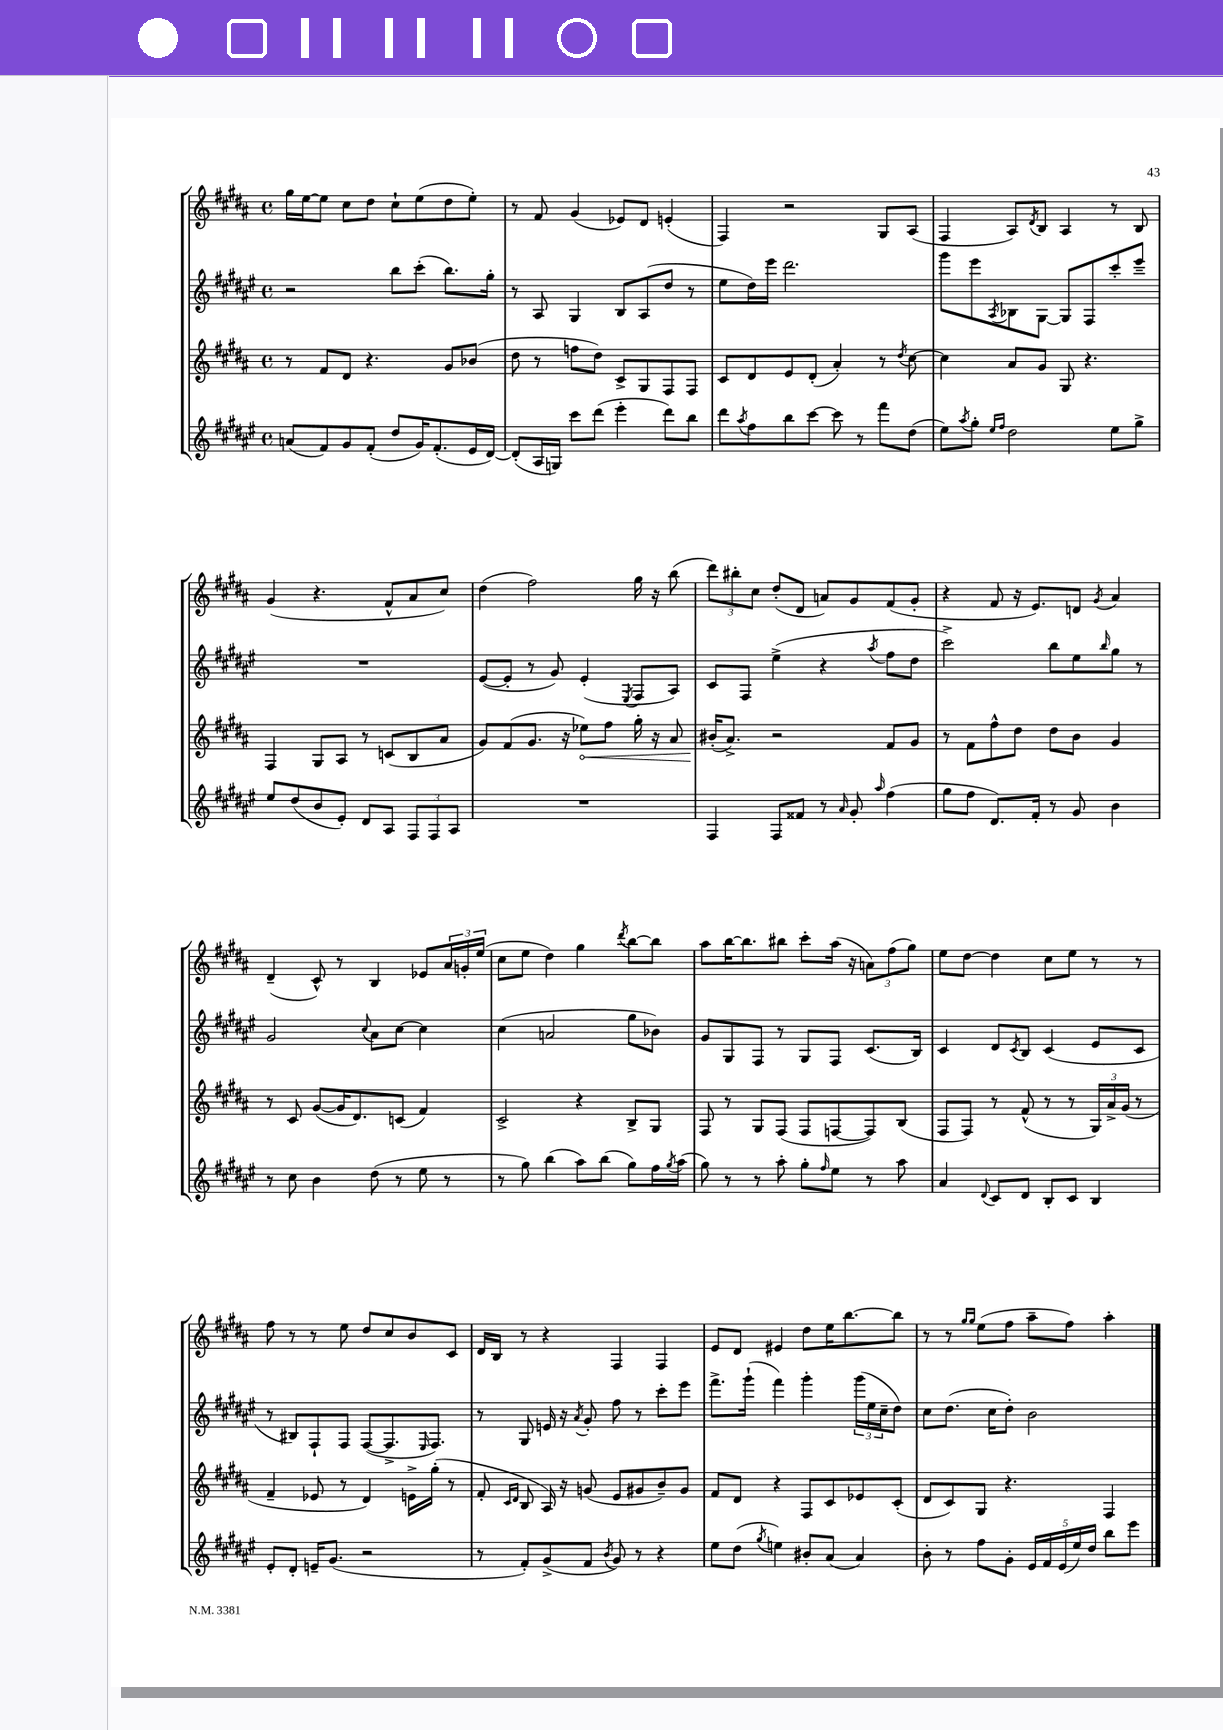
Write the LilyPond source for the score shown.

<<
\new StaffGroup <<
\new Staff = "s0" {
    \clef treble \key b \major \defaultTimeSignature \time 4/4
    gis''16 e''16~ e''8 cis''8 dis''8 cis''8-! e''8( dis''8 e''8-.) |
    r8 fis'8 gis'4( ees'8) dis'8 e'4-.( |
    fis4) r2 gis8 ais8( |
    fis4 ais8) \acciaccatura { dis'8 } b8 ais4 r8 b8 |
    gis'4( r4. fis'8-^ ais'8 cis''8) |
    dis''4( fis''2) gis''16 r16 b''8( |
    \tuplet 3/2 { dis'''8) bis''8-. cis''8 } dis''8-.( dis'8 a'8) gis'8 fis'8( gis'8-. |
    r4 fis'8 r16 e'8.) d'8 \acciaccatura { gis'8 } ais'4 |
    dis'4--( cis'8-^) r8 b4 ees'8 \tuplet 3/2 { ais'16 g'16-. e''16( } |
    cis''8 e''8 dis''4) gis''4 \acciaccatura { dis'''8 } b''8~ b''8 |
    ais''8 b''16~ b''8. bis''8 cis'''8-. ais''16( r16 \tuplet 3/2 { a'8) fis''8( gis''8) } |
    e''8 dis''8~ dis''4 cis''8 e''8 r8 r8 |
    fis''8 r8 r8 e''8 dis''8 cis''8 b'8 cis'8 |
    dis'16 b16 r8 r4 fis4 fis4 |
    e'8 dis'8 eis'4 dis''8 e''16 b''8.~ b''8 |
    r8 r8 \grace { gis''16 gis''16 } e''8( fis''8 ais''8-- fis''8) ais''4-. \bar "|." |
}
\new Staff = "s1" {
    \clef treble \key fis \major \defaultTimeSignature \time 4/4
    r2 b''8 cis'''8-.( b''8.) gis''16-. |
    r8 ais8 gis4 b8 ais8( dis''8 r8 |
    eis''8 dis''16) eis'''16 dis'''2. |
    gis'''8 eis'''8 \acciaccatura { ais8 } bes8 gis8~ gis8 fis8 cis'''8-. eis'''8-- |
    R1 |
    eis'8~( eis'8-. r8 gis'8) eis'4-.( \acciaccatura { eis8 } fis8 ais8) |
    cis'8 fis8 eis''4->( r4 \acciaccatura { ais''8 } fis''8 dis''8 |
    cis'''2->) b''8 eis''8 \grace { b''16 } gis''8 r8 |
    gis'2 \appoggiatura { cis''8 } ais'8 cis''8~ cis''4 |
    cis''4( a'2 gis''8 bes'8) |
    gis'8 gis8 fis8 r8 gis8 fis8 cis'8.( b16) |
    cis'4 dis'8 \acciaccatura { cis'8 } b8 cis'4( eis'8 cis'8 |
    r8 bis8) fis8-! fis8 fis8~( fis8.-> \grace { eis16 } fis8.) |
    r8 gis8 e'16 r16 \acciaccatura { ais'8 } gis'8-. fis''8 r8 cis'''8-. eis'''8 |
    fis'''8.-> gis'''16-!( fis'''4) gis'''4-. \tuplet 3/2 { gis'''16( eis''16 cis''16-- } dis''8) |
    cis''8 dis''8.( cis''16 dis''8-.) b'2 \bar "|." |
}
\new Staff = "s2" {
    \clef treble \key b \major \defaultTimeSignature \time 4/4
    r8 fis'8 dis'8 r4. gis'8 bes'8( |
    dis''8 r8 f''8 dis''8) cis'8-> gis8 fis8 fis8 |
    cis'8 dis'8 e'8 dis'8-.( ais'4-.) r8 \acciaccatura { dis''8 } cis''8~ |
    cis''4 ais'8 gis'8 gis8 r4. |
    fis4 gis8 ais8 r8 c'8( b8 ais'8 |
    gis'8) fis'8( gis'8. r16 \once \override Hairpin.circled-tip = ##t ees''8\<) fis''8 gis''16-. r16 ais'8 |
    bis'16-.\!( ais'8.->) r2 fis'8 gis'8 |
    r8 fis'8 fis''8-^ dis''8 dis''8 b'8 gis'4 |
    r8 cis'8 gis'8~( gis'16 dis'8.) c'8( fis'4) |
    cis'2-> r4 b8-> gis8 |
    fis8 r8 gis8 fis8( fis8 f8~ f8) b8( |
    fis8 fis8) r8 fis'8-^( r8 r8 \tuplet 3/2 { gis16) ais'16-> gis'16( } r8 |
    fis'4-- ees'8 r8 dis'4) e'16-> gis''16-.( r8 |
    fis'8-. \grace { cis'16 dis'16 } b8 ais16) r16 g'8( e'8 gis'8 b'8--) gis'8 |
    fis'8 dis'8 r4 fis8 cis'8 ees'8 cis'8-.( |
    dis'8 cis'8) gis8 r4. fis4 \bar "|." |
}
\new Staff = "s3" {
    \clef treble \key fis \major \defaultTimeSignature \time 4/4
    a'8( fis'8) gis'8 fis'8-.( dis''8 gis'16) fis'8.-.( eis'16 dis'16~) |
    dis'8-.( ais16 g16) cis'''8 dis'''8( eis'''4-. dis'''8) b''8 |
    dis'''8 \acciaccatura { ais''8 } fis''8 b''8 cis'''8~ cis'''8 r8 fis'''8 dis''8( |
    eis''8) \acciaccatura { ais''8 } gis''8-. \grace { eis''16 fis''16 } dis''2 eis''8 gis''8-> |
    eis''8 dis''8( b'8 eis'8-.) dis'8 ais8 \tuplet 3/2 { fis8 fis8 ais8 } |
    R1 |
    fis4 fis8 fisis'8 r8 \grace { ais'16 } gis'8-. \grace { ais''16 } fis''4( |
    gis''8 fis''8 dis'8.) fis'16-. r8 gis'8 b'4 |
    r8 cis''8 b'4 dis''8( r8 eis''8 r8 |
    r8 gis''8) b''4( ais''8) b''8( gis''8) fis''16 \acciaccatura { gis''8 } ais''16( |
    gis''8) r8 r8 ais''8-. gis''8-. \grace { fis''16 } eis''8 r8 ais''8 |
    ais'4 \appoggiatura { dis'8 } cis'8 dis'8 b8-. cis'8 b4 |
    eis'8-. dis'8-. e'16-- gis'8.( r2 |
    r8 fis'8-.) gis'8->( fis'8 \acciaccatura { b'8 } gis'8) r8 r4 |
    eis''8 dis''8( \acciaccatura { gis''8 } e''4) bis'8-. ais'8( ais'4) |
    b'8-. r8 fis''8 gis'8-. \tuplet 5/4 { eis'16 fis'16 eis'16( eis''16) dis''16 } b''8 eis'''8 \bar "|." |
}
>>
>>
\layout { \context { \Score \remove "Bar_number_engraver" } }
